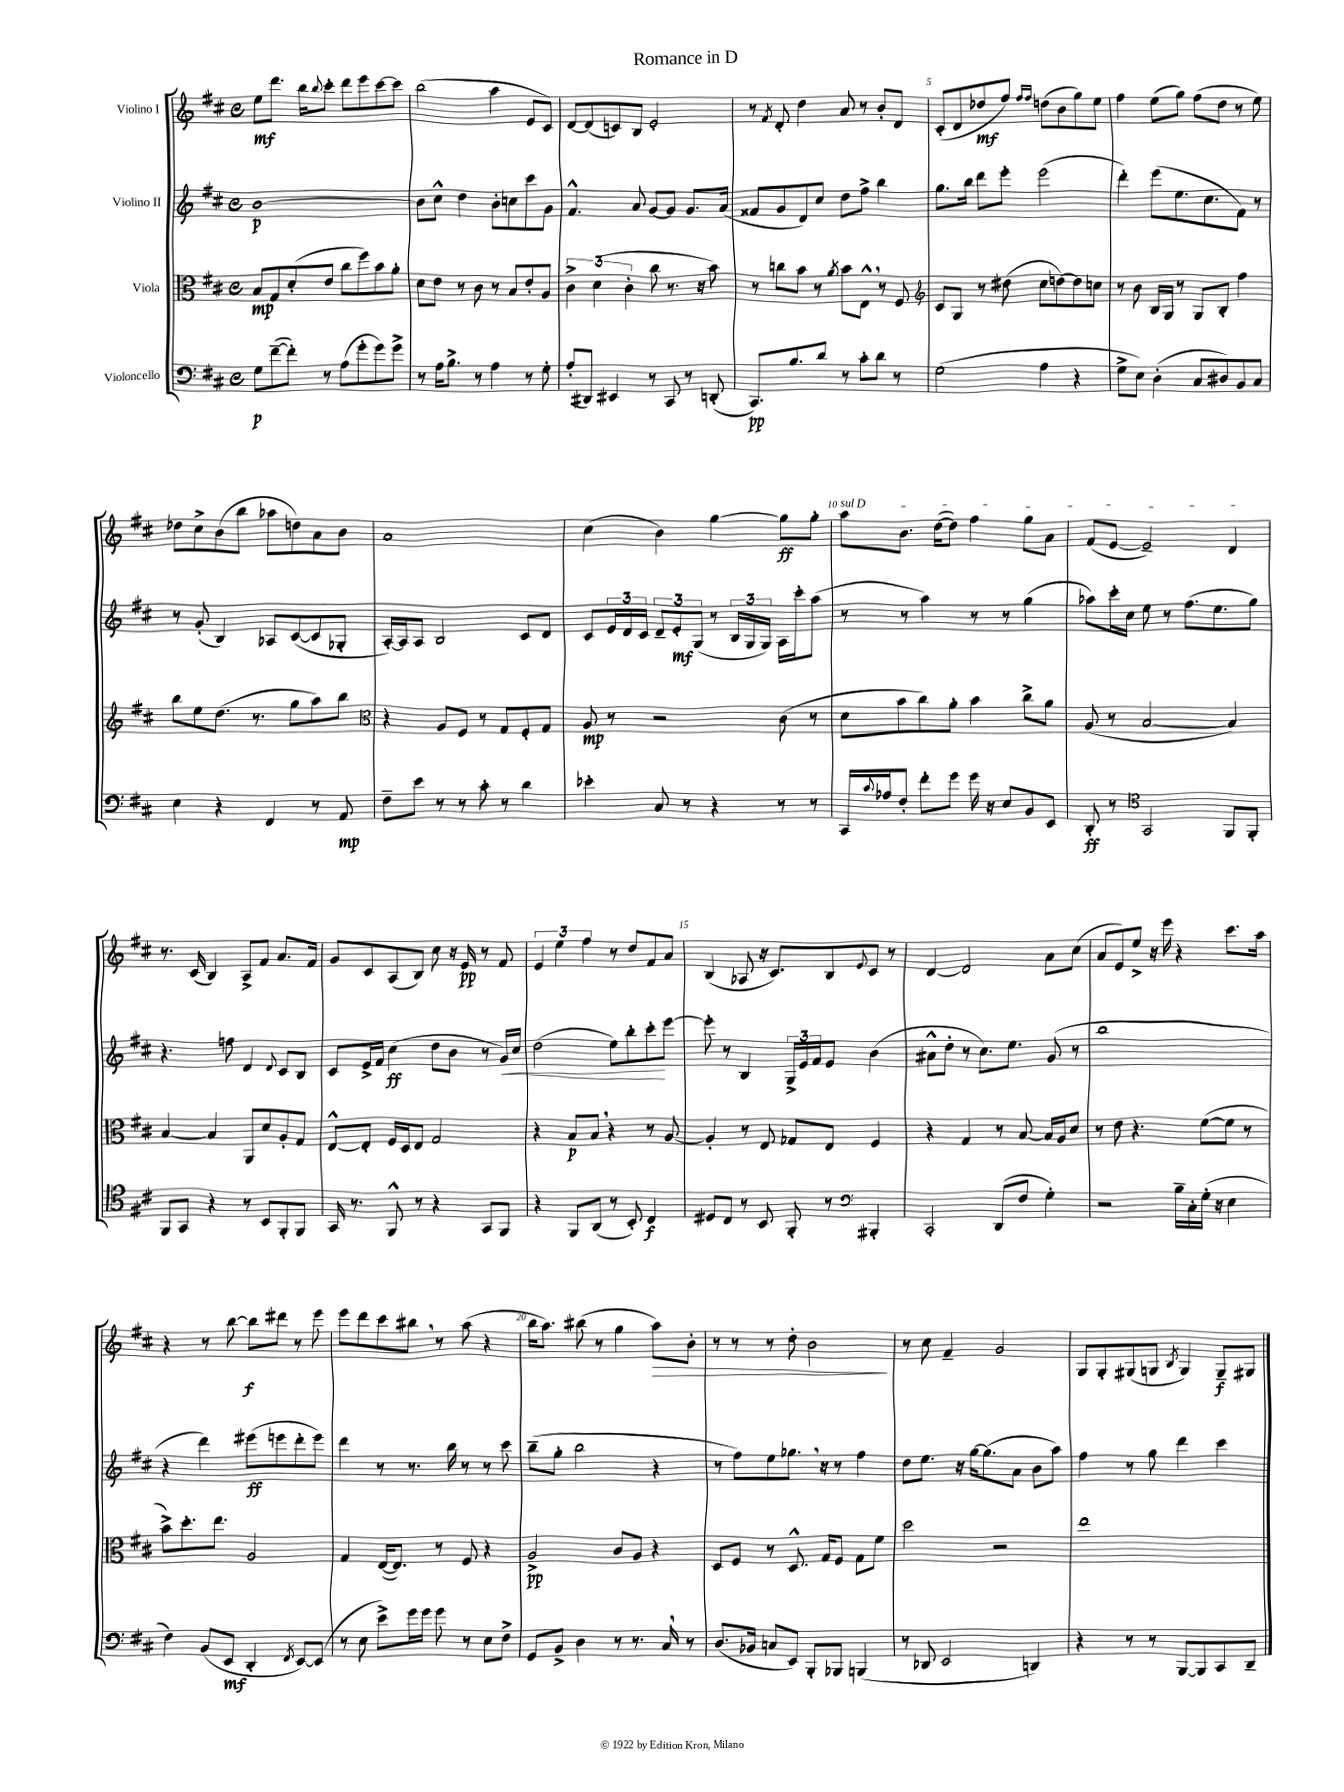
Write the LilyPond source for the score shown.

\header { title = "Romance in D" }
<<
\new StaffGroup <<
\new Staff = "s0" \with { instrumentName = "Violino I" } {
    \clef treble \key d \major \defaultTimeSignature \time 4/4
    e''8\mf d'''8. b''16 \appoggiatura { b''8 } cis'''8-. d'''8 e'''8 cis'''8~ cis'''8 |
    b''2( a''4 e'8 cis'8) |
    d'8~ d'8( c'8) b8 e'2-. |
    r8 \acciaccatura { fis'8 } d'8-. d''4 a'8 r8 b'8-. d'8 |
    cis'8-.( d'8 des''8\mf fis''8) \grace { fis''16 fis''16 } d''8( b'8 g''8) e''8 |
    fis''4 e''8( g''8) fis''8( d''8 r8 e''8) |
    des''8 cis''8-> b'8( b''8 aes''8 d''8) a'8 b'8 |
    a'1 |
    cis''4( b'4) g''4~ g''8\ff g''8-. |
    \once \override TextSpanner.bound-details.left.text = \markup { \italic "sul D" } a''8\startTextSpan b'8. d''16~( d''8) fis''4 g''8 a'8 |
    fis'8( e'8~ e'2--) d'4\stopTextSpan |
    r8. cis'16( b4) a8-> fis'8 a'8. fis'16 |
    g'8 cis'8 a8( b8) cis''8 r16 e'16\pp r8 fis'8 |
    \tuplet 3/2 { e'4 e''4 fis''4 } r8 d''8 fis'8 a'8 |
    b4( aes8 r16 cis'8.) b8 \appoggiatura { e'8 } cis'8 r8 |
    d'4~ d'2 a'8 cis''8( |
    a'8 e'8) e''8-> r16 e'''16 r4 cis'''8. a''16 |
    r4 r8 b''8~ b''8\f dis'''8 r8 e'''8 |
    e'''8 d'''8 cis'''8 bis''8 \breathe r8 a''8( r4 |
    b''16 a''8.) bis''8( r8 g''4 a''8\>) b'8-. |
    r8 r8 r8 d''8-. b'2\! |
    r8 cis''8 fis'4-- g'2 |
    g8 g8-. gis8( g8 \acciaccatura { b8 } g4) g8--\f gis8 \bar "|." |
}
\new Staff = "s1" \with { instrumentName = "Violino II" } {
    \clef treble \key d \major \defaultTimeSignature \time 4/4
    b'1~\p |
    b'8 cis''8-^ d''4 b'8-. c''8 cis'''8 g'8 |
    fis'4.-^ a'8 g'8~ g'8 g'8. a'16( |
    fisis'8 g'8 d'8) cis''8 d''8 fis''8-> b''4 |
    g''8. b''16 d'''8 e'''8-. e'''2( |
    d'''4-.) e'''8( e''8. cis''8. fis'8) r8 |
    r8 g'8-.( b4) aes8 cis'8~( cis'8 ges8-. |
    a16~-.) a16 a8 b2 cis'8 d'8 |
    cis'8 \tuplet 3/2 { e'16 d'16 cis'16 } \tuplet 3/2 { d'8-- e'8-.\mf g8( } r8 \tuplet 3/2 { b16 g16 g16) } a16 cis'''16-. a''8( |
    r8 r8 a''4) r8 r8 g''4( |
    aes''8) cis'''16-. cis''16 e''8 r8 fis''8.( e''8. g''8) |
    r4. f''8 d'4 \appoggiatura { d'8 } cis'8 b8 |
    cis'8 e'16-> fis'16 cis''4\ff( d''8 b'8 r8 g'16\<) cis''16 |
    d''2( e''8) b''8-. cis'''8-.\! e'''8~ |
    e'''8-. r8 b4 \tuplet 3/2 { g16-> e'16 fis'16 } e'8 b'4( |
    ais'8-^ d''8-. r8 cis''8.) e''8. g'8( r8 |
    b''1 |
    r4 d'''4) eis'''8\ff( e'''8 d'''8-. e'''8) |
    d'''4 r8 r8. b''16 r8 r8 cis'''8 |
    b''8--( g''8-. b''2 r4 |
    r8 fis''8) e''8 ges''8. \breathe r16 r8 fis''4 |
    d''8 e''8. r16 g''16~ g''8.( a'8 b'8 a''8) |
    fis''4 r8 g''8 d'''4 cis'''4 \bar "|." |
}
\new Staff = "s2" \with { instrumentName = "Viola" } {
    \clef alto \key d \major \defaultTimeSignature \time 4/4
    b8\mp g8 d'8-.( e'8 cis''8 fis''8) b'8 a'8-. |
    d'8 e'8 r8 cis'8 r8 b8 e'8-. a8 |
    \tuplet 3/2 { cis'4-> d'4( cis'4-. } cis''8 r8. r16 b'8) |
    r8 c''8 b'8 r8 \acciaccatura { a'8 } b'8 e8-^ \breathe r8 fis8 |
    \clef treble cis'8 g8 r8 dis''8( cis''8 d''8~) d''8 c''8 |
    r8 b'8 b16 g16 r8 g8 b8-. fis''4 |
    b''8 e''8 d''8.( r8. g''8 a''8) b''8 |
    \clef alto r4 a8 fis8 r8 g8 fis8-. g8 |
    a8\mp r8 r2 cis'8( r8 |
    d'8 b'8 cis''8) a'8-. b'4 cis''8-> a'8 |
    a8( r8 b2~ b4) |
    b4~ b4 a,8 d'8 a8-. g8 |
    e8~-^ e8-. fis16 d16 e8 g2 |
    r4 b8\p b8 \breathe r4 r8 a8~ |
    a4-. r8 e8 ges8 e8 fis4 |
    r4 g4 r8 b8~ b16 a16 d'8 |
    r8 e'8 r4. fis'8~( fis'8 r8 |
    b'8->) d''8.-. e''8. a2 |
    g4 e16~( e8.) r8 fis8 r4 |
    a2->\pp cis'8 a8 r4 |
    d8 fis8 r8 d8.-^ g16 fis8 g8 fis'8 |
    d''2 r2 |
    e''1 \bar "|." |
}
\new Staff = "s3" \with { instrumentName = "Violoncello" } {
    \clef bass \key d \major \defaultTimeSignature \time 4/4
    g8\p fis'8~--( fis'8-.) r8 a8( g'8-. g'8) g'8-> |
    r8 a16 b8.-> r8 a4 r8 g8-. |
    a8-.( dis,8) eis,4 r8 cis,8 r8 d,8-.( |
    cis,8.\pp) b8. d'8 r8 cis'8-. d'8 r8 |
    g2( a4 r4 |
    g8-> e8) d4-.( cis8 dis8) b,8 cis8 |
    e4 r4 fis,4 r8 a,8\mp |
    fis8-- e'8 r8 r8 cis'8-. r8 d'4 |
    ees'4-. cis8 r8 r4 r8 r8 |
    cis,16 \appoggiatura { cis'8 } aes16 fis8-. fis'8-. g'8 g'16 r16 e8 b,8 e,8 |
    d,8-.\ff r8 \clef tenor g,2 fis,8 fis,8-. |
    fis,8 g,8 r4 r8 b,8 fis,8-. fis,8 |
    g,16 r8. fis,8-^ r8 r4 g,8 fis,8 |
    r4 fis,8 a,8( r8 b,8-.) cis4\f |
    dis8 cis8 r8 b,8 fis,8-. r8 \clef bass bis,,4-. |
    cis,2-. d,8( fis8 g4-.) |
    r2 b16-- cis16-. g16-.( r16 e4 |
    fis4) b,8( e,8\mf d,4-. \acciaccatura { fis,8 } e,8~) e,8( |
    r8 e8 e'8->) g'16 g'16 g'8 r8 e8 fis8-> |
    g,8 b,8-> d4 r8 r8. cis16 \breathe r8 |
    d8.( bes,16 c8 e,8) b,,8-. bes,,8 b,,4( |
    r8 des,8 e,2 d,4) |
    r4 r8 r8 b,,8~ b,,8 cis,8 d,8-- \bar "|." |
}
>>
>>
\layout { \context { \Score \override BarNumber.break-visibility = ##(#f #t #t) barNumberVisibility = #(every-nth-bar-number-visible 5) } }
